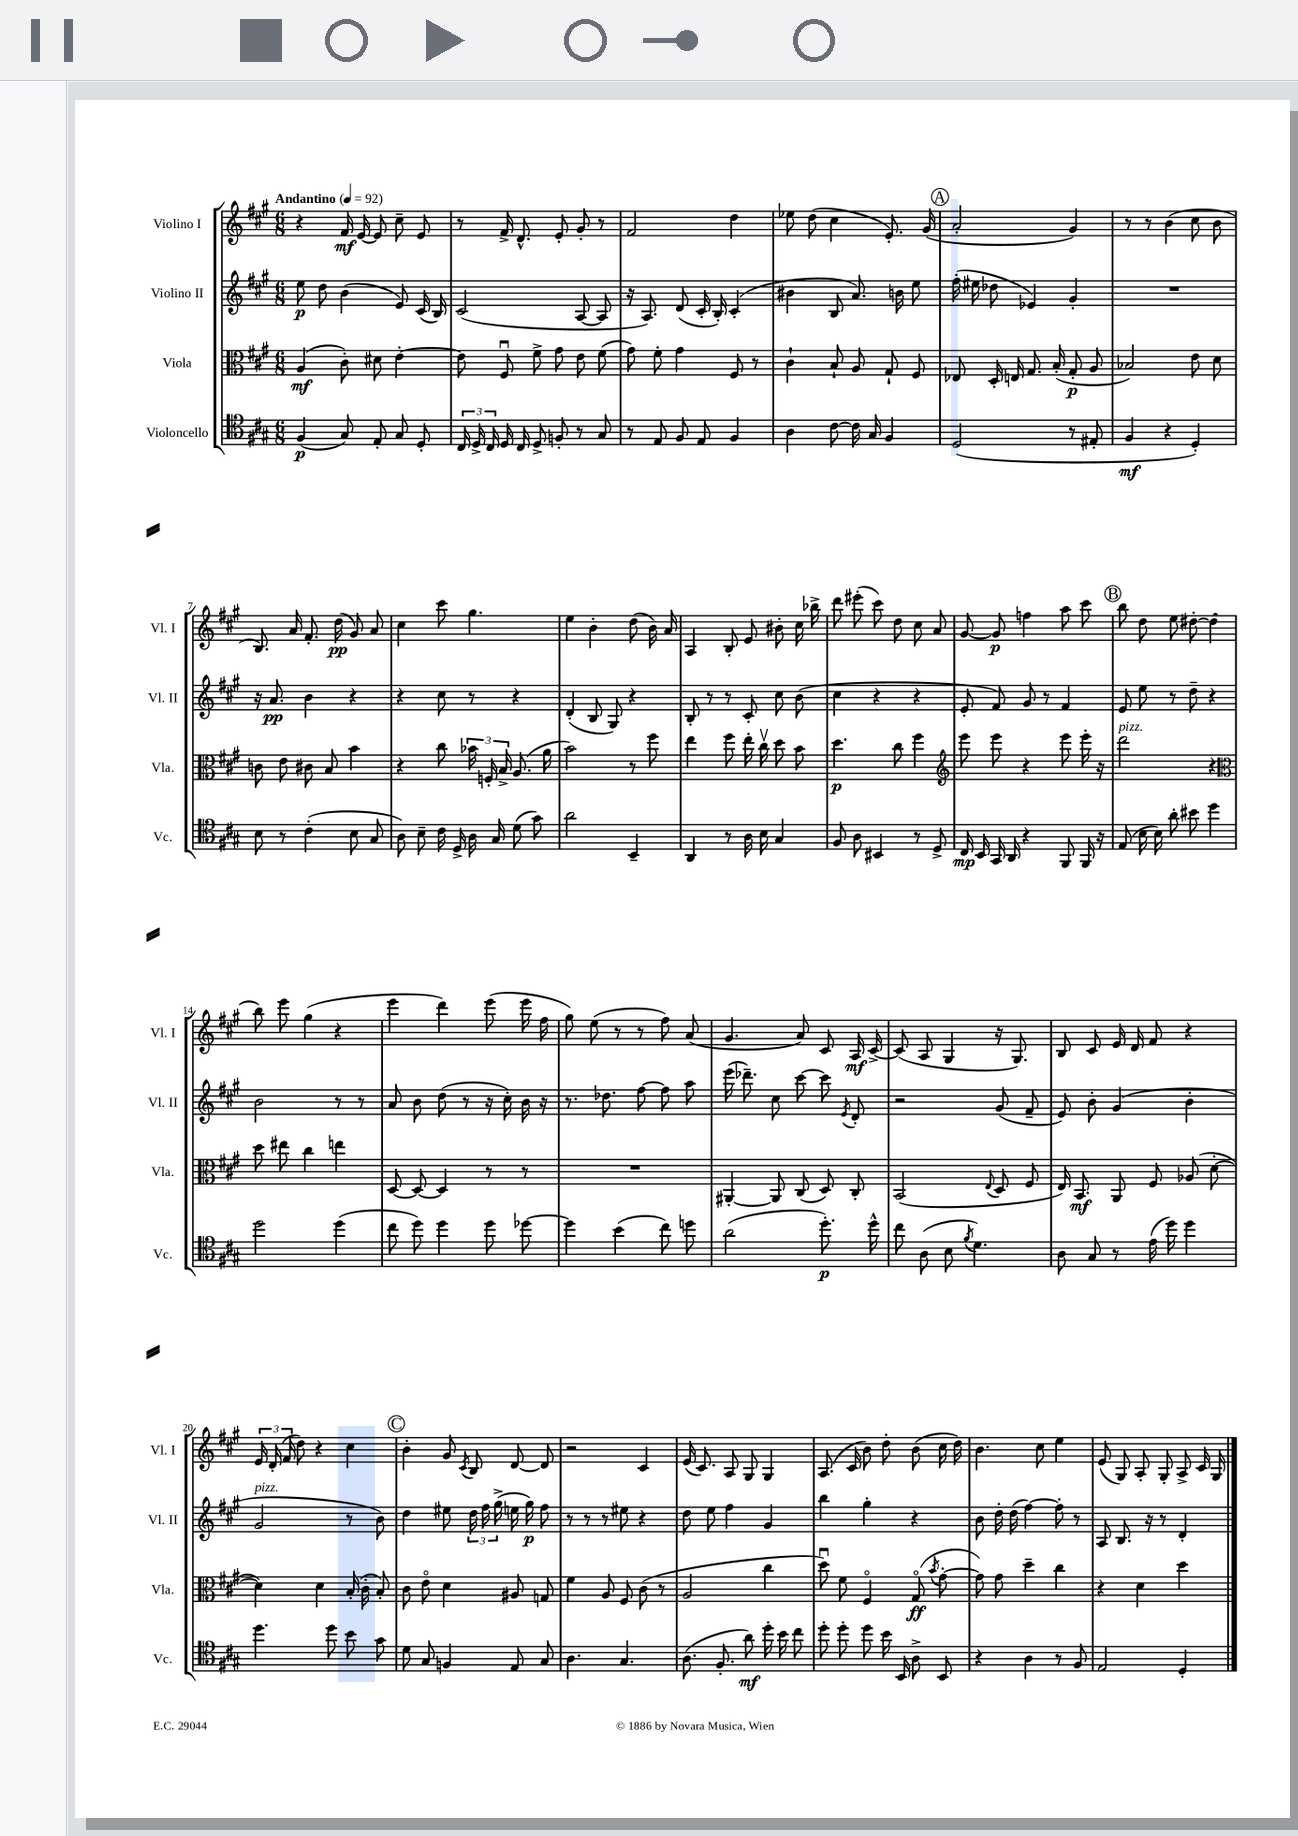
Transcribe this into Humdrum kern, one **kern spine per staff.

**kern	**dynam	**kern	**dynam	**kern	**dynam	**kern	**dynam
*part4	*part4	*part3	*part3	*part2	*part2	*part1	*part1
*staff4	*staff4	*staff3	*staff3	*staff2	*staff2	*staff1	*staff1
*I"Violoncello	*	*I"Viola	*	*I"Violino II	*	*I"Violino I	*
*I'Vc.	*	*I'Vla.	*	*I'Vl. II	*	*I'Vl. I	*
*clefC4	*	*clefC3	*	*clefG2	*	*clefG2	*
*k[f#c#g#]	*	*k[f#c#g#]	*	*k[f#c#g#]	*	*k[f#c#g#]	*
*M6/8	*	*M6/8	*	*M6/8	*	*M6/8	*
*MM92	*	*MM92	*	*MM92	*	*MM92	*
=1	=1	=1	=1	=1	=1	=1	=1
!	!	!	!	!	!	!LO:TX:a:B:t=Andantino	!
(4F#/	p	(4A/	mf	8ee\	p	4r	.
.	.	.	.	8dd\	.	.	.
8G#/)	.	8c#'\)	.	(4b\	.	16f#/	mf
.	.	.	.	.	.	[16e/	.
8E'/	.	8d#X\	.	.	.	8e/]	.
8G#/	.	[4e'\	.	8e/)	.	8cc#~\	.
8D'/	.	.	.	(16c#/	.	8e/	.
.	.	.	.	16B/)	.	.	.
=2	=2	=2	=2	=2	=2	=2	=2
24C#/	.	8e\]	.	(2c#/	.	8r	.
24D^/	.	.	.	.	.	.	.
24C#/	.	.	.	.	.	.	.
16D/	.	8F#u/	.	.	.	16f#^/	.
16C#/	.	.	.	.	.	8.d^^/	.
8D^/	.	8f#^\	.	.	.	.	.
8Fn'/	.	8g#\	.	.	.	8e'/	.
8r	.	8e\	.	[8A/	.	8g#'/	.
8G#/	.	(8f#\	.	8A/]	.	8r	.
=3	=3	=3	=3	=3	=3	=3	=3
8r	.	8g#\)	.	16r	.	2f#/	.
.	.	.	.	8.A/)	.	.	.
8E/	.	8f#'\	.	.	.	.	.
8F#/	.	4g#\	.	(8d/	.	.	.
8E/	.	.	.	16c#'/	.	.	.
.	.	.	.	16B'/)	.	.	.
4F#/	.	8F#/	.	(4c#'/	.	4dd\	.
.	.	8r	.	.	.	.	.
=4	=4	=4	=4	=4	=4	=4	=4
4A\	.	4c#`\	.	4b#X\	.	8ee-X\	.
.	.	.	.	.	.	(8dd\	.
[8c#\	.	8B`/	.	8B/	.	4cc#\	.
16c#\]	.	8A/	.	8.a/)	.	.	.
16G#/	.	.	.	.	.	.	.
4F#/	.	8G#`/	.	.	.	8.e'/)	.
.	.	.	.	16bn\	.	.	.
.	.	8F#/	.	8ee\	.	.	.
.	.	.	.	.	.	(16g#/	.
!!LO:REH:place=s1:t=A
=5	=5	=5	=5	=5	=5	=5	=5
(2D/	.	8E-X/	.	(16ff#'\	.	2a'/	.
.	.	.	.	16ee#X\	.	.	.
.	.	16D'/	.	8dd-X\	.	.	.
.	.	16En/	.	.	.	.	.
.	.	8.G#/	.	4e-X/)	.	.	.
.	.	(16B'/	.	.	.	.	.
8r	.	8G#'/	p	4g#'/	.	4g#/)	.
8E#X'/	.	8A/	.	.	.	.	.
=6	=6	=6	=6	=6	=6	=6	=6
4F#/	mf	2B-X/)	.	2.r	.	8r	.
.	.	.	.	.	.	8r	.
4r	.	.	.	.	.	(4b\	.
4D'/)	.	8e\	.	.	.	8cc#\	.
.	.	8d\	.	.	.	8b\	.
!!LO:LB:g=z
=7	=7	=7	=7	=7	=7	=7	=7
8B\	.	8cn\	.	16r	.	8.B/)	.
.	.	.	.	8.a/	pp	.	.
8r	.	8e\	.	.	.	.	.
.	.	.	.	.	.	16a/	.
(4c#'\	.	8c#X\	.	4b\	.	8.f#'/	.
.	.	8B/	.	.	.	.	.
.	.	.	.	.	.	(16dd\	pp
8B\	.	4b\	.	4r	.	8g#/)	.
8G#/	.	.	.	.	.	8a/	.
=8	=8	=8	=8	=8	=8	=8	=8
8A\)	.	4r	.	4r	.	4cc#\	.
8B~\	.	.	.	.	.	.	.
16c#\	.	8cc#\	.	8cc#\	.	8ccc#\	.
16D^/	.	.	.	.	.	.	.
16A\	.	24b-X\	.	8r	.	4.gg#\	.
.	.	24Fn'/	.	.	.	.	.
16G#/	.	.	.	.	.	.	.
.	.	24B^/	.	.	.	.	.
(8d\	.	(8.A/	.	4r	.	.	.
8g#\)	.	.	.	.	.	.	.
.	.	16a\	.	.	.	.	.
=9	=9	=9	=9	=9	=9	=9	=9
2a\	.	2b\)	.	(4d'/	.	4ee\	.
.	.	.	.	8B/	.	4b'\	.
.	.	.	.	8G#/)	.	.	.
4BB~/	.	8r	.	4r	.	(8dd\	.
.	.	8ff#\	.	.	.	16b\)	.
.	.	.	.	.	.	16a/	.
=10	=10	=10	=10	=10	=10	=10	=10
4AA/	.	4ee\	.	8B'/	.	4A/	.
.	.	.	.	8r	.	.	.
8r	.	8ff#\	.	8r	.	8B'/	.
16A\	.	16ee'\	.	8c#'/	.	8e/	.
16B\	.	16cc#v\	.	.	.	.	.
4G#/	.	8dd\	.	8cc#\	.	8b#X'\	.
.	.	8b\	.	(8b\	.	16cc#\	.
.	.	.	.	.	.	16bb-X^\	.
=11	=11	=11	=11	=11	=11	=11	=11
8F#/	.	4.dd\	p	4cc#\	.	8ddd\	.
8A\	.	.	.	.	.	(8eee#X'\	.
4BB#X/	.	.	.	4r	.	8ccc#\)	.
.	.	8cc#\	.	.	.	8dd\	.
8r	.	4ff#\	.	4r	.	8cc#\	.
8D^/	.	.	.	.	.	8a/	.
=12	=12	=12	=12	=12	=12	=12	=12
*	*	*clefG2	*	*	*	*	*
16C#/	mp	8eee\	.	8e'/	.	[8g#/	.
16BB/	.	.	.	.	.	.	.
16GG#/	.	8eee\	.	8f#/)	.	8g#/]	p
16AA/	.	.	.	.	.	.	.
4r	.	4r	.	8g#/	.	4ffn\	.
.	.	.	.	8r	.	.	.
8FF#/	.	8eee\	.	4f#/	.	8aa\	.
16FF#/	.	16eee'\	.	.	.	8ccc#\	.
16r	.	16r	.	.	.	.	.
!!LO:REH:place=s1:t=B
=13	=13	=13	=13	=13	=13	=13	=13
!	!	!LO:TX:a:i:t=pizz.	!	!	!	!	!
(8E/	.	2ddd\	.	8e/	.	8bb\	.
16B\	.	.	.	8ee\	.	8dd\	.
16B\)	.	.	.	.	.	.	.
8a'\	.	.	.	8r	.	8ee\	.
8b#X\	.	.	.	8dd~\	.	[8dd#X'\	.
4dd\	.	4r	.	4r	.	(4dd#\]	.
!!LO:LB:g=z
=14	=14	=14	=14	=14	=14	=14	=14
*	*	*clefC3	*	*	*	*	*
2dd\	.	8dd\	.	2b\	.	8bb\)	.
.	.	8ee#X\	.	.	.	8eee\	.
.	.	4cc#\	.	.	.	(4gg#\	.
(4dd\	.	4een\	.	8r	.	4r	.
.	.	.	.	8r	.	.	.
=15	=15	=15	=15	=15	=15	=15	=15
8cc#\	.	[8D/	.	8a/	.	4eee\	.
8dd\)	.	8D/_	.	8b\	.	.	.
4dd\	.	4D/]	.	(8dd\	.	4ddd\)	.
.	.	.	.	8r	.	.	.
8dd\	.	8r	.	16r	.	(8eee\	.
.	.	.	.	16cc#'\)	.	.	.
[8dd-X\	.	8r	.	16b\	.	16eee\	.
.	.	.	.	16r	.	16ff#\	.
=16	=16	=16	=16	=16	=16	=16	=16
4dd-\]	.	2.r	.	8.r	.	8gg#\)	.
.	.	.	.	.	.	(8ee\	.
.	.	.	.	8.dd-X\	.	.	.
(4b\	.	.	.	.	.	8r	.
.	.	.	.	[8ff#\	.	8r	.
8cc#\)	.	.	.	8ff#\]	.	8ff#\)	.
8ddn\	.	.	.	8aa\	.	(8a/	.
=17	=17	=17	=17	=17	=17	=17	=17
(2a\	.	[4AA#X'/	.	(16eee\	.	4.g#/	.
.	.	.	.	8.ddd-X~\)	.	.	.
.	.	8AA#/]	.	8cc#\	.	.	.
.	.	(8C#/	.	[8ccc#\	.	8a/)	.
8.dd'\)	p	8D/)	.	8ccc#\]	.	8c#/	.
.	.	.	.	8qe/	.	.	.
.	.	8C#'/	.	8d'/	.	16A/	mf
16dd^^\	.	.	.	.	.	[16c#^/	.
=18	=18	=18	=18	=18	=18	=18	=18
8cc#\	.	(2BB/	.	2r	.	(8c#/]	.
(8A\	.	.	.	.	.	8A/	.
8B\	.	.	.	.	.	4G#/	.
8qf#/	.	.	.	.	.	.	.
4.d\)	.	.	.	.	.	.	.
.	.	8qqE/	.	.	.	.	.
.	.	8D/	.	(8g#/	.	16r	.
.	.	.	.	.	.	8.G#/)	.
.	.	8F#/	.	8f#~/	.	.	.
=19	=19	=19	=19	=19	=19	=19	=19
8A\	.	16E/)	.	8e/)	.	8B/	.
.	.	8.BB/	mf	.	.	.	.
8G#/	.	.	.	8b'\	.	8c#/	.
8r	.	8AA/	.	(4g#/	.	16e/	.
.	.	.	.	.	.	16d/	.
(16e\	.	8F#/	.	.	.	8f#/	.
16dd\)	.	.	.	.	.	.	.
4dd\	.	(8A-X/	.	4b'\	.	4r	.
.	.	[8d'\	.	.	.	.	.
!!LO:LB:g=z
=20	=20	=20	=20	=20	=20	=20	=20
!	!	!	!	!LO:TX:a:i:t=pizz.	!	!	!
4.dd\	.	4d\])	.	2g#/	.	24e/	.
.	.	.	.	.	.	(24d'/	.
.	.	.	.	.	.	24f#/	.
.	.	.	.	.	.	8dd\)	.
.	.	4d\	.	.	.	4r	.
8dd\	.	.	.	.	.	.	.
8b\	.	(16B'/	.	8r	.	4cc#\	.
.	.	16c#'\	.	.	.	.	.
8g#\	.	8B'/)	.	8b\)	.	.	.
!!LO:REH:place=s1:t=C
=21	=21	=21	=21	=21	=21	=21	=21
8d\	.	8c#\	.	4dd\	.	4b'\	.
8G#/	.	8e\	.	.	.	.	.
4Fn/	.	4d\	.	8ee#X\	.	8g#/	.
.	.	.	.	.	.	8qc#/	.
.	.	.	.	24dd\	.	8B/	.
.	.	.	.	24ff#\	.	.	.
.	.	.	.	(24gg#^\	.	.	.
8E/	.	8A#X/	.	16een\	.	[8d/	.
.	.	.	.	16gg#\)	p	.	.
8G#/	.	8Gn/	.	8ff#\	.	8d/]	.
=22	=22	=22	=22	=22	=22	=22	=22
4.A\	.	4f#\	.	8r	.	2r	.
.	.	.	.	8r	.	.	.
.	.	8A/	.	8r	.	.	.
4.G#/	.	8F#/	.	8ee#X\	.	.	.
.	.	(8c#\	.	4r	.	4c#/	.
.	.	8r	.	.	.	.	.
=23	=23	=23	=23	=23	=23	=23	=23
(8.A\	.	2A/	.	8dd\	.	(16e/	.
.	.	.	.	.	.	8.c#/)	.
.	.	.	.	8ee\	.	.	.
8.F#'/	.	.	.	.	.	.	.
.	.	.	.	4ff#\	.	8A/	.
8a\)	mf	.	.	.	.	8G#/	.
16dd'\	.	4cc#\	.	4g#/	.	4G#/	.
16b\	.	.	.	.	.	.	.
8cc#\	.	.	.	.	.	.	.
=24	=24	=24	=24	=24	=24	=24	=24
8dd'\	.	8ddu\)	.	4bb\	.	(8.A/	.
8dd'\	.	8f#\	.	.	.	.	.
.	.	.	.	.	.	16c#/	.
8dd\	.	4F#/	.	4gg#'\	.	8b\)	.
16b\	.	.	.	.	.	8dd'\	.
16BB/	.	.	.	.	.	.	.
8A^\	.	(8G#/	ff	4r	.	(8b\	.
.	.	8qb/	.	.	.	.	.
8BB/	.	[8g#'\	.	.	.	16cc#\	.
.	.	.	.	.	.	16dd\)	.
=25	=25	=25	=25	=25	=25	=25	=25
4r	.	8g#\])	.	8b\	.	4.b\	.
.	.	8g#\	.	16dd'\	.	.	.
.	.	.	.	(16dd\	.	.	.
4A\	.	4dd~\	.	[4ff#\)	.	.	.
.	.	.	.	.	.	8cc#\	.
8r	.	4cc#\	.	8ff#'\]	.	4ee\	.
8F#/	.	.	.	8r	.	.	.
=26	=26	=26	=26	=26	=26	=26	=26
2E/	.	4r	.	8A/	.	(8e/	.
.	.	.	.	8.B/	.	8G#/)	.
.	.	4d\	.	.	.	8A'/	.
.	.	.	.	16r	.	.	.
.	.	.	.	8r	.	8G#'/	.
4D'/	.	4dd\	.	4d'/	.	8A^/	.
.	.	.	.	.	.	16c#/	.
.	.	.	.	.	.	16G#/	.
==	==	==	==	==	==	==	==
*-	*-	*-	*-	*-	*-	*-	*-
